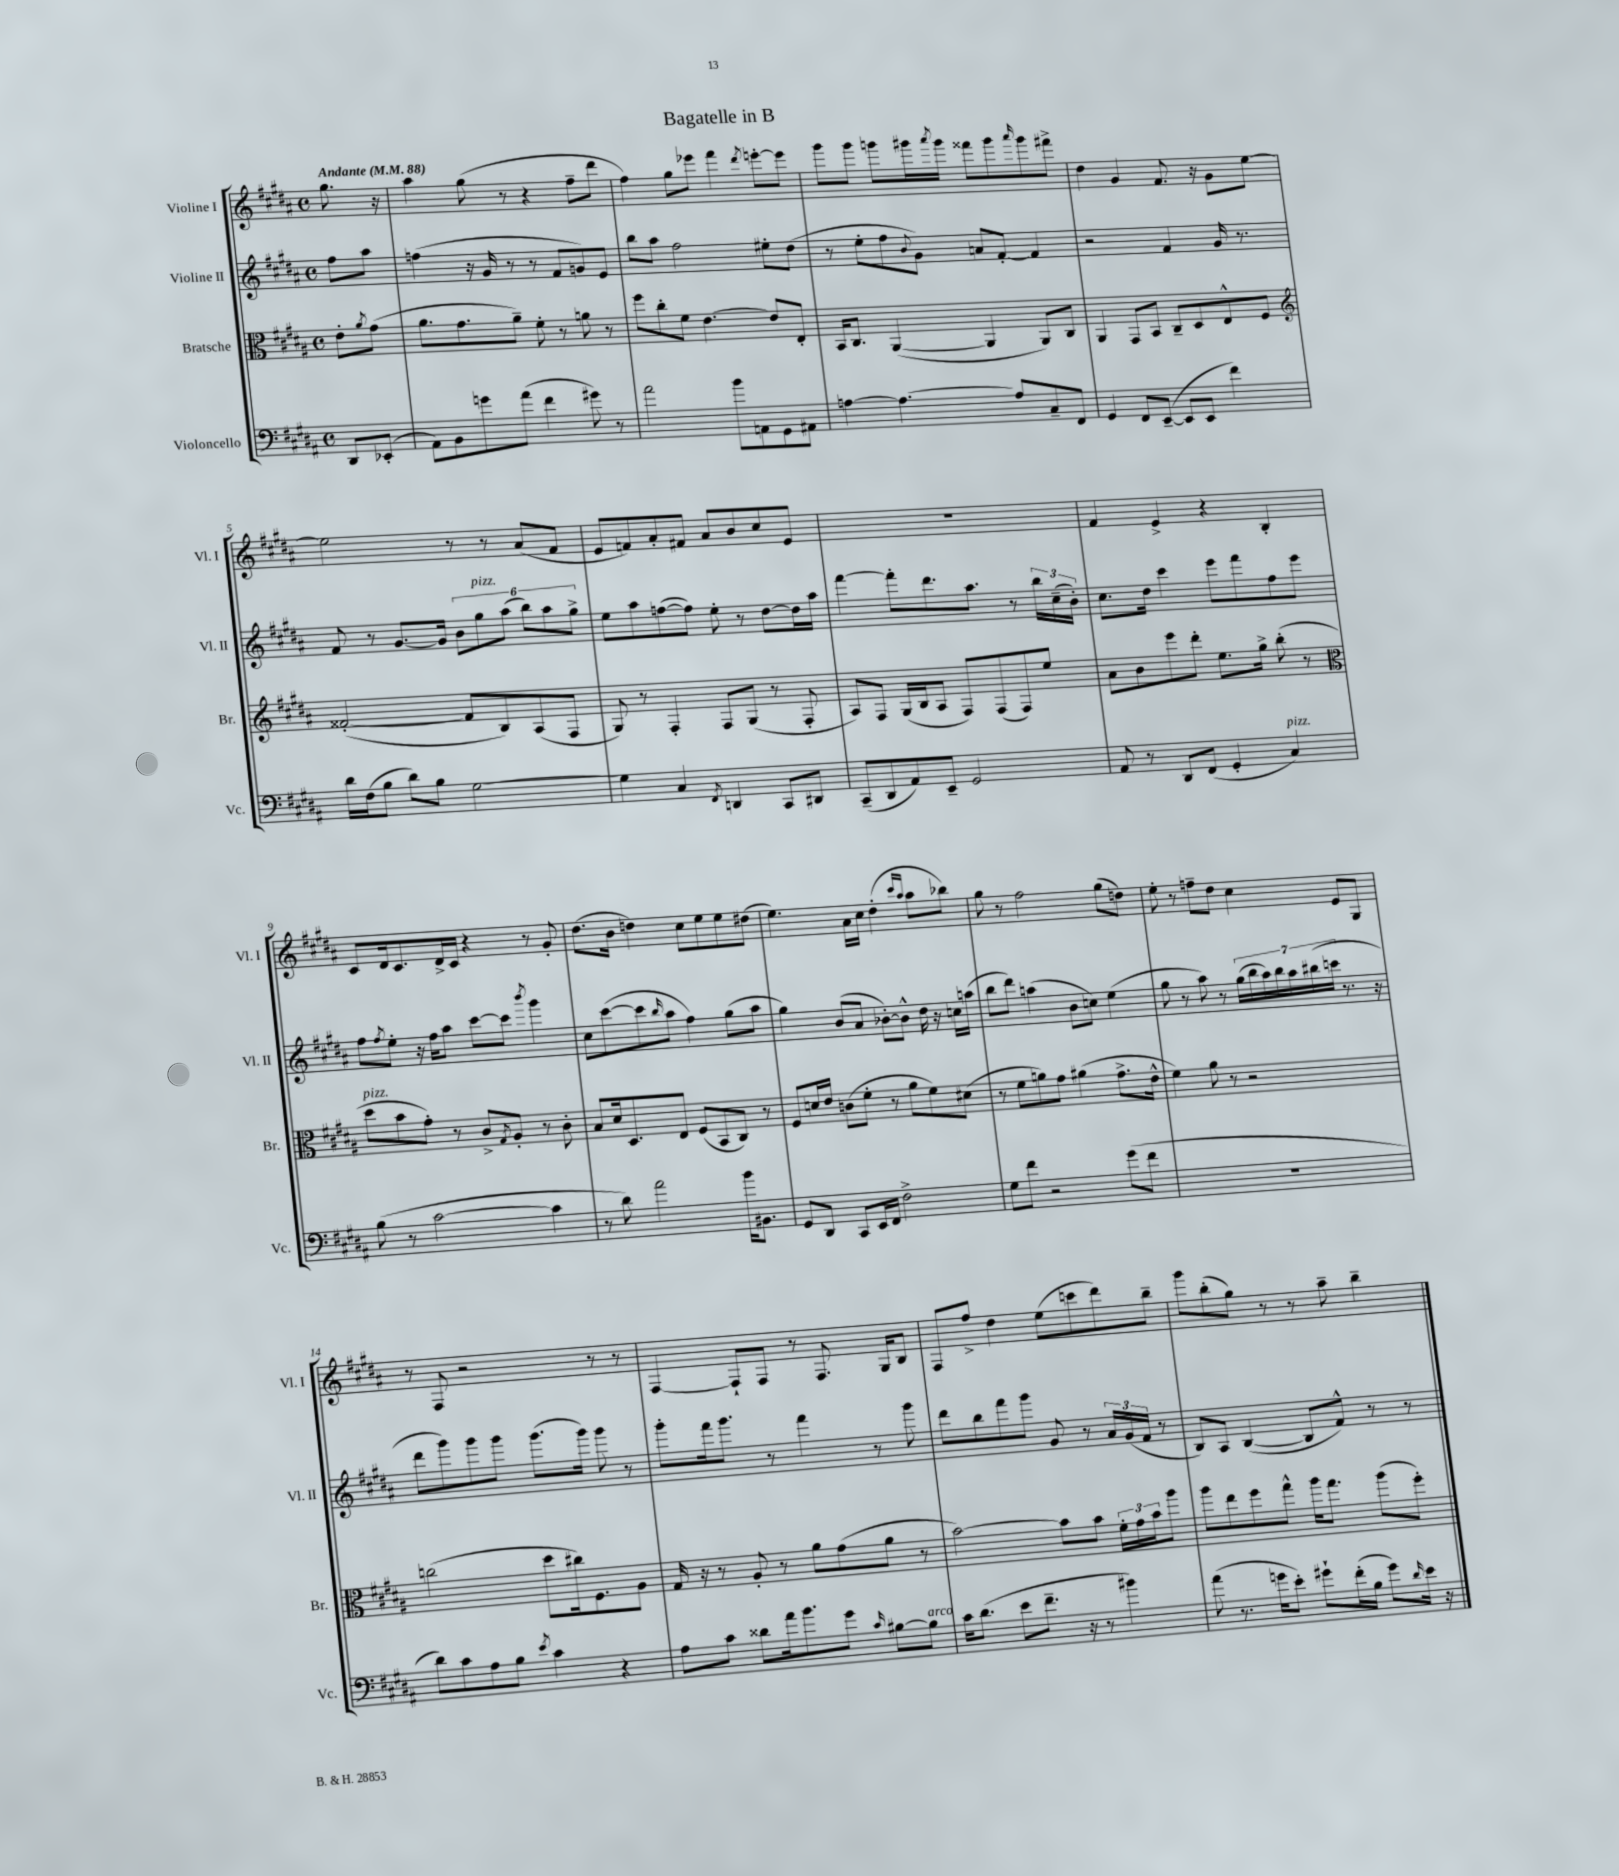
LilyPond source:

\header { title = "Bagatelle in B" }
<<
\new StaffGroup <<
\new Staff = "s0" \with { instrumentName = "Violine I" shortInstrumentName = "Vl. I" } {
    \clef treble \key b \major \defaultTimeSignature \time 4/4 \partial 4 \tempo "Andante" 4 = 88
    gis''8. r16 |
    ais''4 gis''8( r8 r4 fis''8-- dis'''8 |
    fis''4) gis''8 ees'''8 fis'''4 \acciaccatura { dis'''8 } e'''8~-. e'''8 |
    gis'''8 gis'''8 g'''8 gis'''16 \acciaccatura { ais'''8 } gis'''16 fisis'''8 gis'''8 \grace { ais'''16 } gis'''8 fis'''8-> |
    dis''4 gis'4 fis'8. r16 gis'8 e''8~ |
    e''2 r8 r8 ais'8( fis'8 |
    e'8 f'8) ais'8-. fis'8 ais'8 b'8 cis''8 e'8 |
    R1 |
    fis'4 e'4-> r4 b4-. |
    cis'8 dis'16 cis'8. dis'16-> cis'16 r4 r8 gis'8-. |
    dis''8.( b'16 d''4) cis''8 e''8 e''8 dis''8( |
    e''4.) ais'16 cis''16 dis''4-.( \grace { cis'''16 ais''16 } ais''8 bes''8) |
    gis''8 r8 fis''2 gis''8( d''8) |
    e''8-. r8 f''8-- dis''8 cis''4 e'8 gis8 |
    r8 fis8 r2 r8 r8 |
    fis4~ fis8-! fis8 r8 fis8. gis16 b8 |
    fis8 fis''8-> dis''4 e''8( c'''8 dis'''8) b''8-- |
    gis'''8 b''8-.( gis''8) r8 r8 ais''8-- b''4-- \bar "|." |
}
\new Staff = "s1" \with { instrumentName = "Violine II" shortInstrumentName = "Vl. II" } {
    \clef treble \key b \major \defaultTimeSignature \time 4/4 \partial 4
    fis''8 ais''8 |
    f''4( r16 gis'16 r8 r8 fis'8 g'8) e'8 |
    b''8 ais''8 fis''2 eis''8-. dis''8( |
    r8 e''8-. fis''8 \appoggiatura { b'8 } gis'8) a'8 fis'8~-. fis'4 |
    r2 fis'4 gis'16 r8. |
    fis'8 r8 gis'8.~ gis'16 \tuplet 6/4 { b'8 gis''8^\markup { \italic "pizz." } ais''8( b''8) ais''8 gis''8-> } |
    e''8 ais''8 f''8~( f''8) e''8-. r8 dis''8~ dis''16 ais''16 |
    fis'''4~ fis'''8-. dis'''8. ais''8. r8 \tuplet 3/2 { b''16 cis''16--( b'16-.) } |
    cis''8. dis''16 cis'''4 e'''8 fis'''8 fis''8 e'''8 |
    fis''8 \acciaccatura { fis''8 } e''8-. r16 fis''16 ais''8 cis'''8~ cis'''8 \acciaccatura { b'''8 } gis'''4 |
    cis''8 cis'''8~( cis'''8 \grace { b''16 } ais''8 fis''4) gis''8( ais''8 |
    gis''4) b'8( ais'8 bes'8~-.) bes'8-^ dis''16 r16 c''16 a''16( |
    b''8 dis'''8) a''4( b'8 c''8) e''4( |
    gis''8 r8 ais''8) r8 \tuplet 7/4 { gis''16( b''16 ais''16) b''16 ais''16 bis''16( c'''16 } r8. r16 |
    dis'''8 gis'''8) gis'''8 gis'''8 gis'''8.( gis'''16) gis'''8 r8 |
    gis'''8-. fis'''16 gis'''8. r8 fis'''4 r8 gis'''8 |
    dis'''8 b''8 fis'''8 gis'''8 gis'8 r8 \tuplet 3/2 { ais'16 gis'16( fis'16 } r8 |
    b8) ais8 b4~( b8 fis'8-^) r8 r8 \bar "|." |
}
\new Staff = "s2" \with { instrumentName = "Bratsche" shortInstrumentName = "Br." } {
    \clef alto \key b \major \defaultTimeSignature \time 4/4 \partial 4
    e'8-. \acciaccatura { ais'8 } gis'8( |
    ais'8. gis'8. ais'8--) fis'8-. r8 a'8 r8 |
    fis''8 cis''8-. fis'8 e'4.~ e'8 e8-. |
    b,16 cis8. ais,4~( ais,4 ais,8) cis8 |
    ais,4 gis,8 b,8 cis8-- dis8 e8-^ fis8 |
    \clef treble fisis'2~-.( fisis'8 b8) ais8( fis8 |
    gis8) r8 fis4-. fis8 gis8( r8 fis8-. |
    ais8) fis8 gis16( b16 ais8 fis8) fis8( fis8) e''8 |
    ais'8 b'8 e'''8 dis'''8-. e''8. gis''16-> b''8-.( r8 |
    \clef alto dis''8^\markup { \italic "pizz." } b'8 gis'8-.) r8 cis'8-> \acciaccatura { gis8 } ais8-. r8 cis'8-. |
    b8 dis'16 dis8. e8 fis8( b,8 cis8) r8 |
    fis8 d'16 e'16 c'8( fis'8-. r8 ais'8 fis'8) dis'8( |
    r8 fis'8 a'8) gis'8 ais'4( gis'8.-> e'16-^ |
    fis'4) ais'8 r8 r2 |
    c''2( dis''8 cis''16) fis8. ais8 |
    gis16 r16 r8 ais8-. r8 ais'8 gis'8( ais'8 r8 |
    b'2~) b'8 b'8 \tuplet 3/2 { fis'16-. gis'16 b'16 } ais''8 |
    ais''8 e''8 fis''8 gis''8-^ ais''16 gis''8. ais''8( fis''8-.) \bar "|." |
}
\new Staff = "s3" \with { instrumentName = "Violoncello" shortInstrumentName = "Vc." } {
    \clef bass \key b \major \defaultTimeSignature \time 4/4 \partial 4
    dis,8 ees,8-.( |
    ais,8) b,8 g'8 ais'8( fis'4 gis'8) r8 |
    ais'2 b'8 a,8 gis,8 ais,8 |
    a4~ a4.~ a8 cis8-- fis,8 |
    gis,4 fis,8 e,8~--( e,8 e,8 fis'4) |
    dis'16 fis16( b8 dis'8) b8 gis2~ |
    gis4 cis4 \acciaccatura { fis,8 } d,4 cis,8 dis,8 |
    cis,8--( dis,8 ais,8) e,8-- gis,2 |
    ais,8 r8 dis,8 fis,8( gis,4-. cis4^\markup { \italic "pizz." }) |
    b8( r8 cis'2~ cis'4 |
    r8 dis'8) ais'2 b'16 bis,8. |
    gis,8 dis,8 cis,8 e,16 fis,16 fis2-> |
    gis8 fis'8 r2 gis'8( fis'8 |
    R1 |
    dis'8) cis'8 ais8 b8 \acciaccatura { e'8 } cis'4 r4 |
    ais8 cis'8 disis'8 ais'16 b'8. gis'8 \grace { cis'16 } bis8~ bis8^\markup { \italic "arco" } |
    cis'16 dis'8.( e'8 fis'8.-- r16 r8 bis'4) |
    ais'8( r8. g'16 e'8-.) gis'8-! fis'16-.( b16 gis'8) \grace { dis'16 } e'16 r16 \bar "|." |
}
>>
>>
